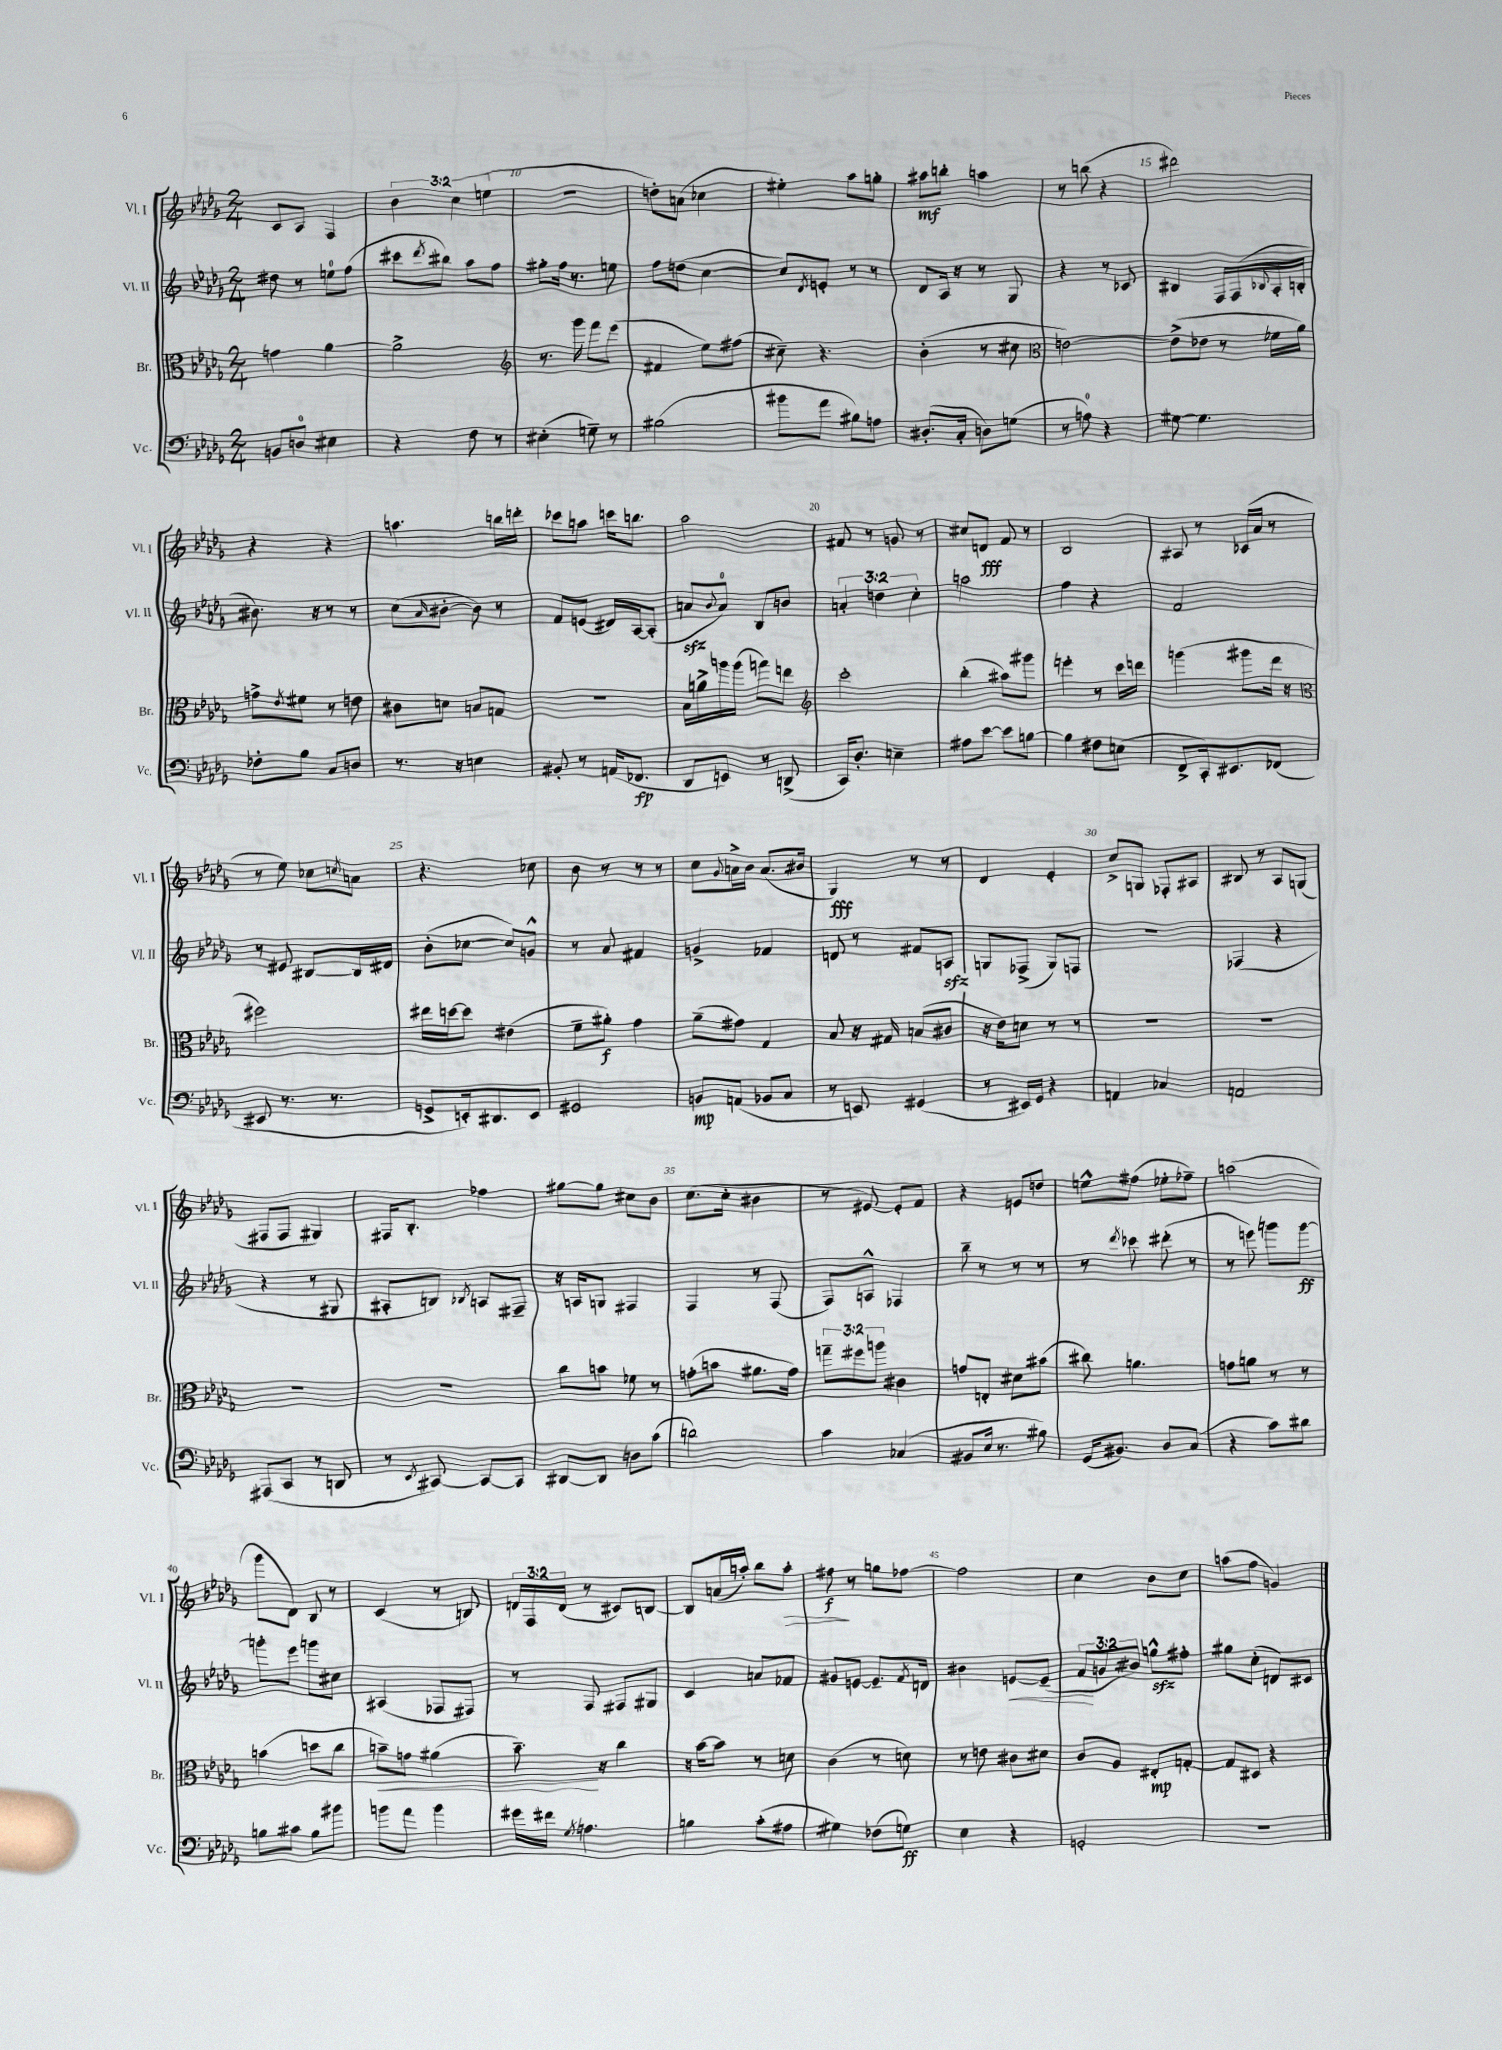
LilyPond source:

<<
\new StaffGroup <<
\new Staff = "s0" \with { instrumentName = "Vl. I" shortInstrumentName = "Vl. I" } {
    \clef treble \key des \major \numericTimeSignature \time 2/4 \override Staff.TupletNumber.text = #tuplet-number::calc-fraction-text
    c'8 aes8 f4 |
    \tuplet 3/2 { bes'4 c''4 e''4( } |
    r2 |
    d''8-.) a'8( ces''4 |
    eis''4-.) aes''8 g''8-. |
    ais''8\mf b''8-. a''4 |
    r8 b''8( r4 |
    dis'''2) |
    r4 r4 |
    a''4. b''16 d'''16-. |
    ces'''8 a''8 c'''16 b''8. |
    aes''2 |
    fis'8 r8 g'8 r8 |
    cis''8 d'8\fff f'8 r8 |
    bes2 |
    ais8 r8 ces'16( aes'16 r8 |
    r8 ees''8) ces''8 \acciaccatura { c''8 } a'8 |
    r4. ces''8 |
    bes'8 r8 r8 r8 |
    c''8 \appoggiatura { ges'8 } a'16-> bes'16 a'8.( bis'16 |
    ges4\fff) r8 r8 |
    des'4 ees'4-. |
    c''8-> g8 fes8-. ais8 |
    bis8 r8 aes8 g8( |
    fis8 fis8 gis4) |
    fis16 bes8.-. fes''4 |
    gis''8~ gis''8 cis''8 bes'8 |
    c''8.( c''16-. bis'4 |
    r8 eis'8~) eis'8-. f'8 |
    r4 e'8 d''8 |
    e''8-^ fis''8( ees''8-. fes''8--) |
    a''2( |
    ges'''8 des'8) bes8 r8 |
    c'4( r8 b8) |
    \tuplet 3/2 { d'16 f16 d'16( } r8 cis'8) b8~ |
    b8 a'16( a''16-.) bes''8 a''8-.\> |
    fis''8\f\! r8 g''8 fes''8~ |
    fes''2 |
    c''4 bes'8 c''8 |
    a''8( f''8 g'4) \bar "|." |
}
\new Staff = "s1" \with { instrumentName = "Vl. II" shortInstrumentName = "Vl. II" } {
    \clef treble \key des \major \numericTimeSignature \time 2/4 \override Staff.TupletNumber.text = #tuplet-number::calc-fraction-text
    dis''8 r8 e''8-0 f''8( |
    cis'''8 \acciaccatura { des'''8 } bis''8) aes''8 f''8 |
    gis''8-. f''16 r8. e''8 |
    f''8 d''8( c''4~ |
    c''8) \acciaccatura { des'8 } e'8-. r8 r8 |
    des'8 aes16 r16 r8 ges8 |
    r4 r8 ces'8 |
    bis4 f16 f16( \appoggiatura { bes8 } aes16-. b16-. |
    bis'8.) r16 r8 r8 |
    c''8( \grace { aes'16 } bis'8~-. bis'8) r8 |
    f'8 e'8( dis'16) aes16~ aes8-.( |
    a'8\sfz \appoggiatura { bes'8 } a'8-0) bes8 b'8 |
    \tuplet 3/2 { a'4-. d''4 c''4-. } |
    a''2 |
    f''4 r4 |
    f'2 |
    r8 eis'8 bis8~ bis16 dis'16 |
    bes'8-.( ces''8~ ces''8) g'8-^ |
    r8 aes'8 fis'4 |
    g'4-> fes'4 |
    d'8 r8 fis'8 a8\sfz |
    g8 fes8->( g8) f8 |
    R2 |
    fes4( r4 |
    r4 r8 gis8 |
    ais8-. b8) \acciaccatura { bes8 } a8 fis8-- |
    r16 a16 g8 fis4 |
    f4 r8 f8( |
    f8) a8-^ fes4 |
    bes''8-- r8 r8 r8 |
    r8 \acciaccatura { des'''8 } ces'''8 dis'''8-.( r8 |
    r8 e'''8) g'''8 g'''8~\ff |
    g'''8-. ees'''8 g'''8 cis''8 |
    ais4( fes8 fis8) |
    r8 f8 fis8 gis8 |
    c'4 a'8 fes'8 |
    gis'8 e'8~ e'8.-- \acciaccatura { f'8 } d'16 |
    bis'4 e'8~\< e'8--( |
    \tuplet 3/2 { f'8\! g'8 bis'8) } g''8-^\sfz fis''8-. |
    gis''8 c''8-.( d'8) cis'8 \bar "|." |
}
\new Staff = "s2" \with { instrumentName = "Br." shortInstrumentName = "Br." } {
    \clef alto \key des \major \numericTimeSignature \time 2/4 \override Staff.TupletNumber.text = #tuplet-number::calc-fraction-text
    g'4 aes'4~ |
    aes'2-> |
    \clef treble r8. ges'''16 f'''8 ees'''8( |
    fis'4 ees''8) fis''8( |
    cis''8--) r4. |
    bes'4-.( r8 cis''8 |
    \clef alto e'2~) |
    e'8->( ees'8 r8 fes'16 aes'16) |
    g'8-> \acciaccatura { ees'8 } fis'8 r8 e'8 |
    cis'8 d'8 b8 g8 |
    r2 |
    bes16 a'16-> a''16 a''16( g''8) e''8 |
    \clef treble c'''2-. |
    bes''4-.( ais''8) gis'''8 |
    e'''4-. r8 c'''16 d'''16 |
    g'''4( gis'''8 des'''16 r16 |
    \clef alto fis''2) |
    eis''16 d''16~ d''8 eis'4( |
    f'8-- ais'8-.\f) ges'4 |
    aes'8--( gis'8) ges4 |
    bes8 r16 gis16 b8( cis'8 |
    r16 ees'16) d'8 r8 r8 |
    R2 |
    R2 |
    R2 |
    R2 |
    c''8 b'8 fes'8 r8 |
    g'8-.( b'8 ais'8. g'16) |
    \tuplet 3/2 { g''8-- fis''8 a''8 } cis'4 |
    g'8 e8-. dis'8 bis'8( |
    cis''8) a'4. |
    g'8 a'8 r8 r8 |
    b'4( d''8 c''8 |
    b'8--\<) g'8 ais'4( |
    bes'8.--\!) r16 c''4 |
    r16 bes'16~ bes'8 r8 d'8 |
    c'4( r8 d'8) |
    r8 e'8 cis'8 dis'8 |
    c'8 aes8 eis8-.\mp g8~-. |
    g8 dis8 r4 \bar "|." |
}
\new Staff = "s3" \with { instrumentName = "Vc." shortInstrumentName = "Vc." } {
    \clef bass \key des \major \numericTimeSignature \time 2/4
    b,8 d8-0 eis4 |
    r4 f8 r8 |
    eis4-.( g8--) r8 |
    bis2( |
    bis'8 aes'8 bis8) a8 |
    dis8.-.( c16-. d8) g8( |
    r8 a8-0) r4 |
    gis8~ gis4. |
    fes8-. bes8 c8 d8 |
    r8. r16 e4 |
    bis,8-. r8 a,16( fes,8.\fp |
    des,8 e,8) r8 d,8->( |
    c,16) des8.-. e4-- |
    ais8 ees'8~ ees'8 b8~ |
    b4 fis8 e8( |
    f,8-> c,16-.) eis,8. fes,8( |
    eis,8 r8. r8. |
    g,8-> e,16-.) dis,8. e,8 |
    gis,2 |
    b,8\mp a,8( bes,8 c8 |
    r8 e,8) gis,4( |
    r8 eis,16) ges,16 r4 |
    a,4 ces4 |
    a,2 |
    ais,,8( c,8 r8 d,8 |
    r8 \acciaccatura { ees,8 } cis,8~) cis,8~ cis,8 |
    dis,8~ dis,8 d8 c'8( |
    d'2) |
    c'4 ces4( |
    bis,8 ees16 r8. bis8) |
    ges,16( bis,8.) des8 c8( |
    r4 c'8) dis'8 |
    b8 cis'8 b8 bis'8 |
    b'8 aes'8 b'4 |
    gis'16 fis'16 \acciaccatura { ges8 } a4. |
    b4 c'8-.( ais8 |
    gis4) fes8( g8\ff) |
    ees4 r4 |
    g,2-. |
    R2 \bar "|." |
}
>>
>>
\layout { \context { \Score currentBarNumber = #8 \override BarNumber.break-visibility = ##(#f #t #t) barNumberVisibility = #(every-nth-bar-number-visible 5) } }
